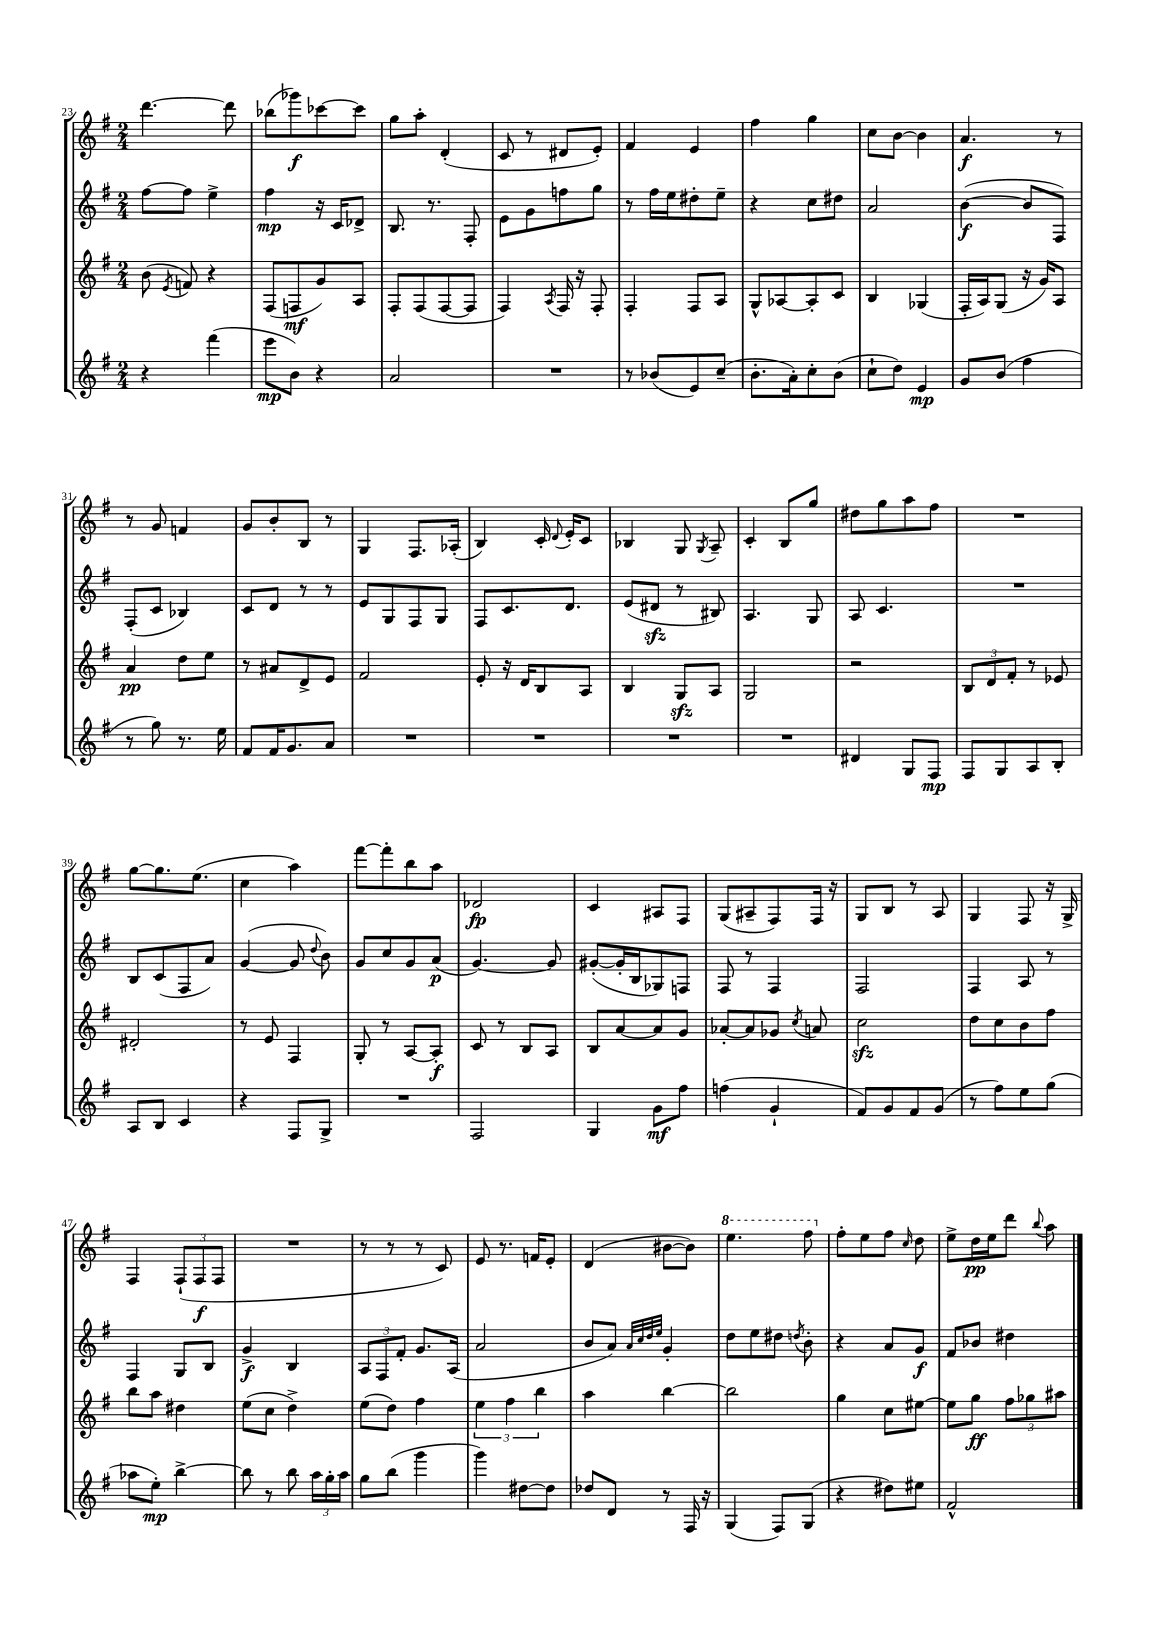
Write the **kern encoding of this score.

**kern	**kern	**kern	**kern
*staff4	*staff3	*staff2	*staff1
*clefG2	*clefG2	*clefG2	*clefG2
*k[f#]	*k[f#]	*k[f#]	*k[f#]
*M2/4	*M2/4	*M2/4	*M2/4
4r	(8b	[8ff#	[4.ddd
.	8qe	.	.
.	8f)	8ff#]	.
(4fff#	4r	4ee^	.
.	.	.	8ddd]
=	=	=	=
8eee	(8F#	4ff#	(8bb-
8b)	8F	.	8ggg-)
4r	8g)	16r	[8ccc-
.	.	16c	.
.	8A	8d-^	8ccc-]
=	=	=	=
2a	8F#'	8.B	8gg
.	(8F#	.	8aa'
.	.	8.r	.
.	[8F#	.	(4d'
.	8F#]	8F#'	.
=	=	=	=
2r	4F#)	8e	8c
.	.	8g	8r
.	8qA	.	.
.	16F#	8ff	8d#
.	16r	.	.
.	8F#'	8gg	8e')
=	=	=	=
8r	4F#'	8r	4f#
(8b-	.	16ff#	.
.	.	16ee	.
8e)	8F#	8dd#'	4e
(8cc~	8A	8ee~	.
=	=	=	=
8.b'	8G^^	4r	4ff#
.	[8A-	.	.
16a')	.	.	.
8cc'	8A-']	8cc	4gg
(8b	8c	8dd#	.
=	=	=	=
8cc`	4B	2a	8cc
8dd)	.	.	[8b
4e	(4G-	.	4b]
=	=	=	=
8g	16F#'	([4b	4.a
.	16A)	.	.
(8b	(8G	.	.
4ff#	16r	8b]	.
.	16g)	.	.
.	8A	8F#)	8r
=	=	=	=
8r	4a	(8F#'	8r
8gg)	.	8c	8g
8.r	8dd	4B-)	4f
.	8ee	.	.
16ee	.	.	.
=	=	=	=
8f#	8r	8c	8g
16f#	8a#	8d	8b'
8.g	.	.	.
.	8d^	8r	8B
8a	8e	8r	8r
=	=	=	=
2r	2f#	8e	4G
.	.	8G	.
.	.	8F#	8.F#
.	.	8G	.
.	.	.	(16A-'
=	=	=	=
2r	8e'	8F#	4B)
.	16r	8.c	.
.	16d	.	.
.	8B	.	16c'
.	.	.	8qqd
.	.	8.d	16e'
.	8A	.	8c
=	=	=	=
2r	4B	(8e	4B-
.	.	8d#	.
.	8G	8r	8G
.	.	.	8qG
.	8A	8B#)	8A~
=	=	=	=
2r	2G	4.A	4c'
.	.	.	8B
.	.	8G	8gg
=	=	=	=
4d#	2r	8A	8dd#
.	.	4.c	8gg
8G	.	.	8aa
8F#	.	.	8ff#
=	=	=	=
8F#	12B	2r	2r
.	12d	.	.
8G	.	.	.
.	12f#'	.	.
8A	8r	.	.
8B'	8e-	.	.
=	=	=	=
8A	2d#'	8B	[8gg
8B	.	(8c	8.gg]
4c	.	8F#	.
.	.	.	(8.ee
.	.	8a)	.
=	=	=	=
4r	8r	([4g	4cc
.	8e	.	.
8F#	4F#	8g]	4aa)
.	.	8qqdd	.
8G^	.	8b)	.
=	=	=	=
2r	8G'	8g	[8fff#
.	8r	8cc	8fff#']
.	[8A	8g	8bb
.	8A']	(8a	8aa
=	=	=	=
2F#	8c	[4.g)	2d-
.	8r	.	.
.	8B	.	.
.	8A	8g]	.
=	=	=	=
4G	8B	([8g#'	4c
.	[8a	16g#']	.
.	.	16B	.
8g	8a]	8G-)	8A#
8ff#	8g	8F	8F#
=	=	=	=
(4ff	[8a-'	8F#	(8G
.	8a-]	8r	8A#~
4g`	8g-	4F#	8F#)
.	8qcc	.	.
.	8a	.	16F#
.	.	.	16r
=	=	=	=
8f#)	2cc	2F#	8G
8g	.	.	8B
8f#	.	.	8r
(8g	.	.	8A
=	=	=	=
8r	8dd	4F#	4G
8ff#)	8cc	.	.
8ee	8b	8A	8F#
(8gg	8ff#	8r	16r
.	.	.	16G^
=	=	=	=
8aa-	8bb	4F#	4F#
8ee')	8aa	.	.
[4bb^	4dd#	8G	(12F#`
.	.	.	12F#
.	.	8B	.
.	.	.	12F#
=	=	=	=
8bb]	(8ee	4g^	2r
8r	8cc	.	.
8bb	4dd^)	4B	.
24aa	.	.	.
24gg'	.	.	.
24aa	.	.	.
=	=	=	=
8gg	(8ee	12A	8r
.	.	12F#	.
(8bb	8dd)	.	8r
.	.	12f#'	.
4ggg	4ff#	8.g	8r
.	.	.	8c)
.	.	(16A	.
=	=	=	=
4ggg)	6ee	2a	8e
.	.	.	8.r
.	6ff#	.	.
[8dd#	.	.	.
.	.	.	16f
.	6bb	.	.
8dd#]	.	.	8e'
=	=	=	=
8dd-	4aa	8b	(4d
8d	.	8a)	.
.	.	32qqa	.
.	.	32qqcc	.
.	.	32qqdd	.
.	.	32qqee	.
8r	[4bb	4g'	[8b#
16F#	.	.	8b#])
16r	.	.	.
=	=	=	=
(4G	2bb]	8dd	4.eee
.	.	8ee	.
8F#)	.	8dd#	.
.	.	8qdd	.
(8G	.	8b'	8fff#
=	=	=	=
4r	4gg	4r	8ff#'
.	.	.	8ee
8dd#)	8cc	8a	8ff#
.	.	.	16qqcc
8ee#	[8ee#	8g	8dd
=	=	=	=
2f#^^	8ee#]	8f#	8ee^
.	8gg	8b-	16dd
.	.	.	16ee
.	12ff#	4dd#	8ddd
.	12gg-	.	.
.	.	.	8qqbb
.	.	.	8aa
.	12aa#	.	.
==	==	==	==
*-	*-	*-	*-
